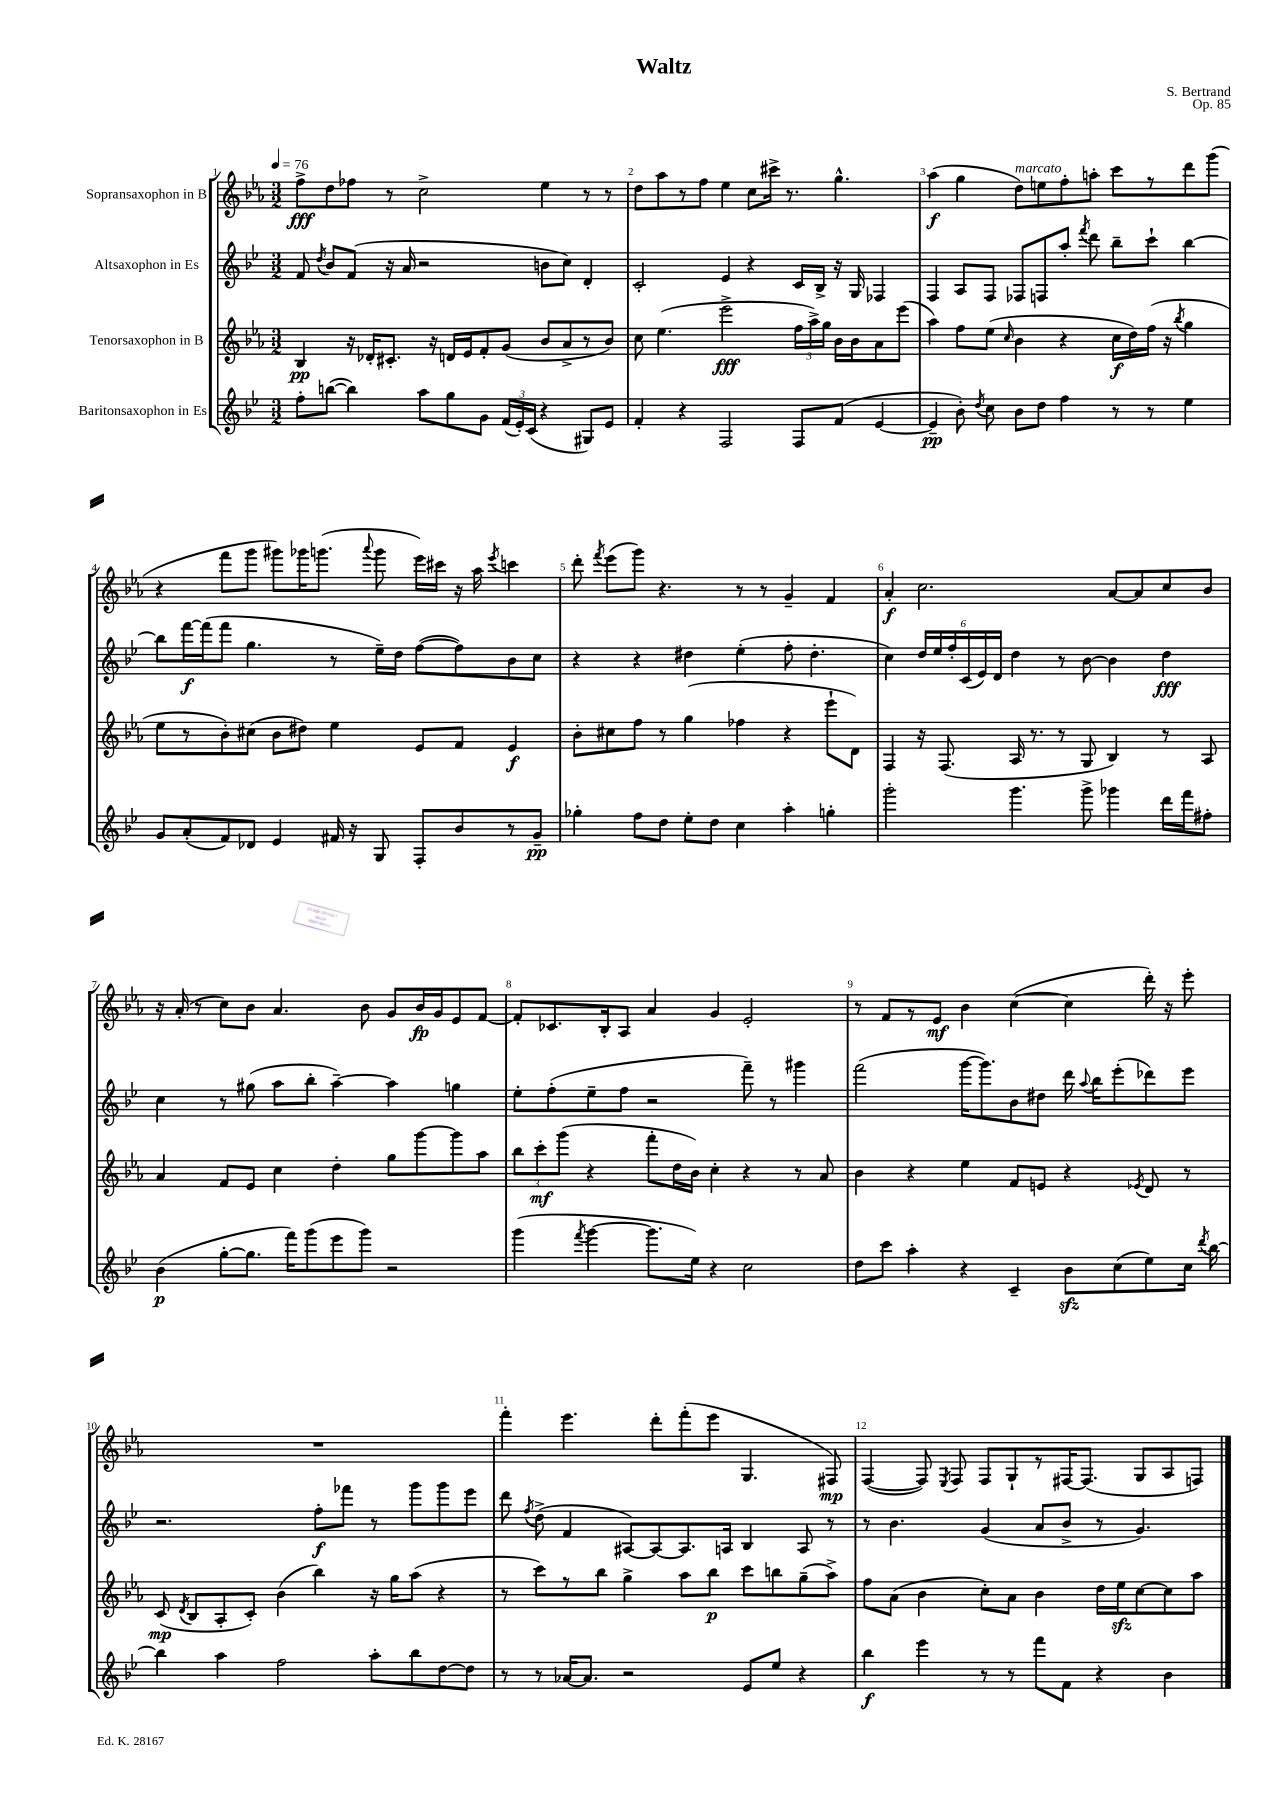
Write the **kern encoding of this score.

**kern	**kern	**kern	**kern
*staff4	*staff3	*staff2	*staff1
*clefG2	*clefG2	*clefG2	*clefG2
*k[b-e-]	*k[b-e-a-]	*k[b-e-]	*k[b-e-a-]
*M3/2	*M3/2	*M3/2	*M3/2
*MM76	*MM76	*MM76	*MM76
8ff'\L	4B-/	8f/	8ff^\L
.	.	8qdd/	.
([8bb\J	.	8b-/L	8dd\
4bb\])	16r	(8f/J	8ff-\J
.	16d-'/LK	.	.
.	8.c#'/J	16r	8r
.	.	16a/	.
8aa\L	.	2r	2cc^\
.	16r	.	.
8gg\	16d/LL	.	.
.	16e-/J	.	.
8g\J	8f'/	.	.
(24f/LL	(8g/J	.	.
24e-'/)	.	.	.
(24c/JJ	.	.	.
4r	8b-/L	8b\L	4ee-\
.	8a-^/	8cc\J)	.
8G#/L)	8r	4d'/	8r
8e-/J	8b-/J)	.	8r
=	=	=	=
4f'/	8cc\	2c'/	8dd\L
.	(4.ee-\	.	8aa-\
4r	.	.	8r
.	.	.	8ff\J
2F/	2eee-^\	4e-/	4ee-\
.	.	4r	8cc\L
.	.	.	16ccc#^\Jk
.	.	.	8.r
8F/L	24ff\LL	16c/LL	.
.	24aa-^\)	.	.
.	.	16B-^/JJ	.
.	24gg\JJ	.	.
(8f/J	16b-\LL	16r	4.gg^^\
.	16b-\J	16G/	.
[4e-/	8a-\	4F-/	.
.	(8eee-\J	.	.
=	=	=	=
4e-~/]	4aa-\)	4F/	(4aa-\
8b-'\)	8ff\L	8A/L	4gg\
8qdd/	.	.	.
8cc\	(8ee-\J	8F/J	.
.	16qqcc/	.	.
8b-\L	4b-\	8F-/L	8dd\L)
8dd\J	.	8F/	8ee\
4ff\	4r	8aa'/J	8ff'\
.	.	8qfff/	.
.	.	8ddd\	8aa'\J
8r	16cc\LL	8bb-~\L	8ccc\L
.	16dd\)	.	.
8r	(16ff\JJ	8ccc`\J	8r
.	16r	.	.
.	8qbb-/	.	.
4ee-\	4gg\	[4bb-\	8ddd\
.	.	.	(8ggg\J
=	=	=	=
8g/L	8ee-\L	8bb-\]L	4r
(8a'/	8r	[16fff\L	.
.	.	(16fff\]J	.
8f/)	8b-'\)	8fff\J	8fff\L
8d-/J	(8cc#\J	4.gg\	8ggg\J
4e-/	8b-\L	.	8ggg#\L)
.	8dd#\J)	.	16ggg-\K
.	.	.	(8.ggg\J
16f#/	4ee-\	8r	.
16r	.	.	.
.	.	.	8qqaaa-/
8G/	.	16ee-~\LL)	8ggg\
.	.	16dd\JJ	.
8F'/L	8e-/L	([8ff\L	16eee-\LL)
.	.	.	16ccc#\JJ
8b-/	8f/J	8ff\])	16r
.	.	.	16aa-\
.	.	.	8qeee-/
8r	4e-/	8b-\	4ccc\
8g~/J	.	8cc\J	.
=	=	=	=
4gg-'\	8b-'\L	4r	8ddd'\
.	.	.	8qfff/
.	8cc#\	.	(8eee-\L
8ff\L	8ff\J	4r	8ggg\J)
8dd\J	8r	.	4.r
8ee-'\L	(4gg\	4dd#\	.
8dd\J	.	.	.
4cc\	4ff-\	(4ee-'\	8r
.	.	.	8r
4aa'\	4r	8ff'\	4g~/
.	.	4.dd#'\	.
4gg'\	8eee-`\L	.	4f/
.	8d\J)	.	.
=	=	=	=
2ggg'\	4F/	4cc\)	4a-'/
.	16r	24dd/LL	2.cc\
.	.	24ee-/	.
.	(8.F/	.	.
.	.	24ff'/	.
.	.	(24c/	.
.	.	24e-/)	.
.	.	24d/JJ	.
4.ggg\	16A-/	4dd\	.
.	8.r	.	.
.	8r	8r	.
8ggg^\	8G/	[8b-\	.
4ggg-\	4B-/)	4b-\]	[8a-/L
.	.	.	8a-/]
16ddd\LL	8r	4dd\	8cc/
16fff\J	.	.	.
8ff#'\J	8A-/	.	8b-/J
=	=	=	=
(4b-\	4a-/	4cc\	16r
.	.	.	(16a-'/
.	.	.	8r
[8gg'\L	8f/L	8r	8cc\L)
8.gg\]J	8e-/J	(8gg#\	8b-\J
.	4cc\	8aa\L	4.a-/
16fff\LK)	.	.	.
(8ggg\	.	8bb-'\J	.
8eee-\	4dd'\	[4aa~\)	.
8ggg\J)	.	.	8b-\
2r	8gg\L	4aa\]	8g/L
.	[8ggg\	.	16b-/L
.	.	.	16g/J
.	8ggg\]	4gg\	8e-/
.	8aa-\J	.	[8f/J
=	=	=	=
(4ggg\	12bb-\L	8ee-'\L	8f'/]L
.	12ccc'\	.	.
.	.	(8ff'\	8.c-/
.	(12ggg\J	.	.
8qfff/	.	.	.
[4ggg\	4r	8ee-~\	.
.	.	.	16B-'/k
.	.	8ff\J	8A-/J
8.ggg\]L	8fff'\L	2r	4a-/
.	16dd\L	.	.
16ee-\Jk)	16b-\JJ)	.	.
4r	4cc'\	.	4g/
2cc\	4r	8fff~\)	2e-'/
.	.	8r	.
.	8r	4ggg#\	.
.	8a-/	.	.
=	=	=	=
8dd\L	4b-\	(2fff\	8r
8ccc\J	.	.	8f/L
4aa'\	4r	.	8r
.	.	.	8e-/J
4r	4ee-\	[16ggg\LK	4b-\
.	.	8.ggg\])	.
4c~/	8f/L	8b-\	([4cc\
.	8e/J	8dd#\J	.
8b-\L	4r	16ddd\	4cc\]
.	.	8qqaa/	.
.	.	16bb-\LK	.
(8cc\	.	(8eee-'\	.
.	8qe-/	.	.
8ee-\)	8d/	8ddd-\)	16ddd'\)
.	.	.	16r
16cc\Jk	8r	8eee-\J	8eee-'\
8qddd/	.	.	.
[16bb-\	.	.	.
=	=	=	=
4bb-\]	(8c/	2.r	1.r
.	8qd/	.	.
.	8B-/L	.	.
4aa\	8A-'/	.	.
.	8c'/J)	.	.
2ff\	(4b-\	.	.
.	4bb-\)	8ff'\L	.
.	.	8fff-\J	.
8aa'\L	16r	8r	.
.	16gg\LK	.	.
8bb-\	(8aa-\J	8ggg\L	.
[8dd\	4r	8ggg\	.
8dd\]J	.	8eee-\J	.
=	=	=	=
8r	8r	8ddd\	4fff'\
.	.	8qff/	.
8r	8ccc\L)	(8dd^\	.
[16a-/LK	8r	4f/	4.eee-\
8.a-/]J	.	.	.
.	8bb-\J	.	.
2r	4gg^\	[8A#/L)	.
.	.	8A#/_	8ddd'\L
.	8aa-\L	8.A#/]	(8fff'\
.	8bb-\J	.	8eee-\J
.	.	16A/Jk	.
8e-/L	8ccc\L	4B-/	4.G/
8ee-/J	8bb\	.	.
4r	(8gg~\	8A/	.
.	8aa-^\J)	8r	8F#/)
=	=	=	=
4bb-\	8ff\L	8r	([4F/
.	(8a-\J	4.b-\	.
4eee-\	4b-\	.	8F/])
.	.	.	8qE-/
.	.	.	8F/
8r	8cc'\L)	(4g/	8F/L
8r	8a-\J	.	8G`/
8fff\L	4b-\	8a/L	8r
8f\J	.	8b-^/J	[16F#/K
.	.	.	(8.F#/]J
4r	16dd\LL	8r	.
.	16ee-\J	.	.
.	[8cc\	4.g/)	8G/L
4b-\	8cc\]	.	8A-/
.	8aa-\J	.	8F/J)
==	==	==	==
*-	*-	*-	*-
